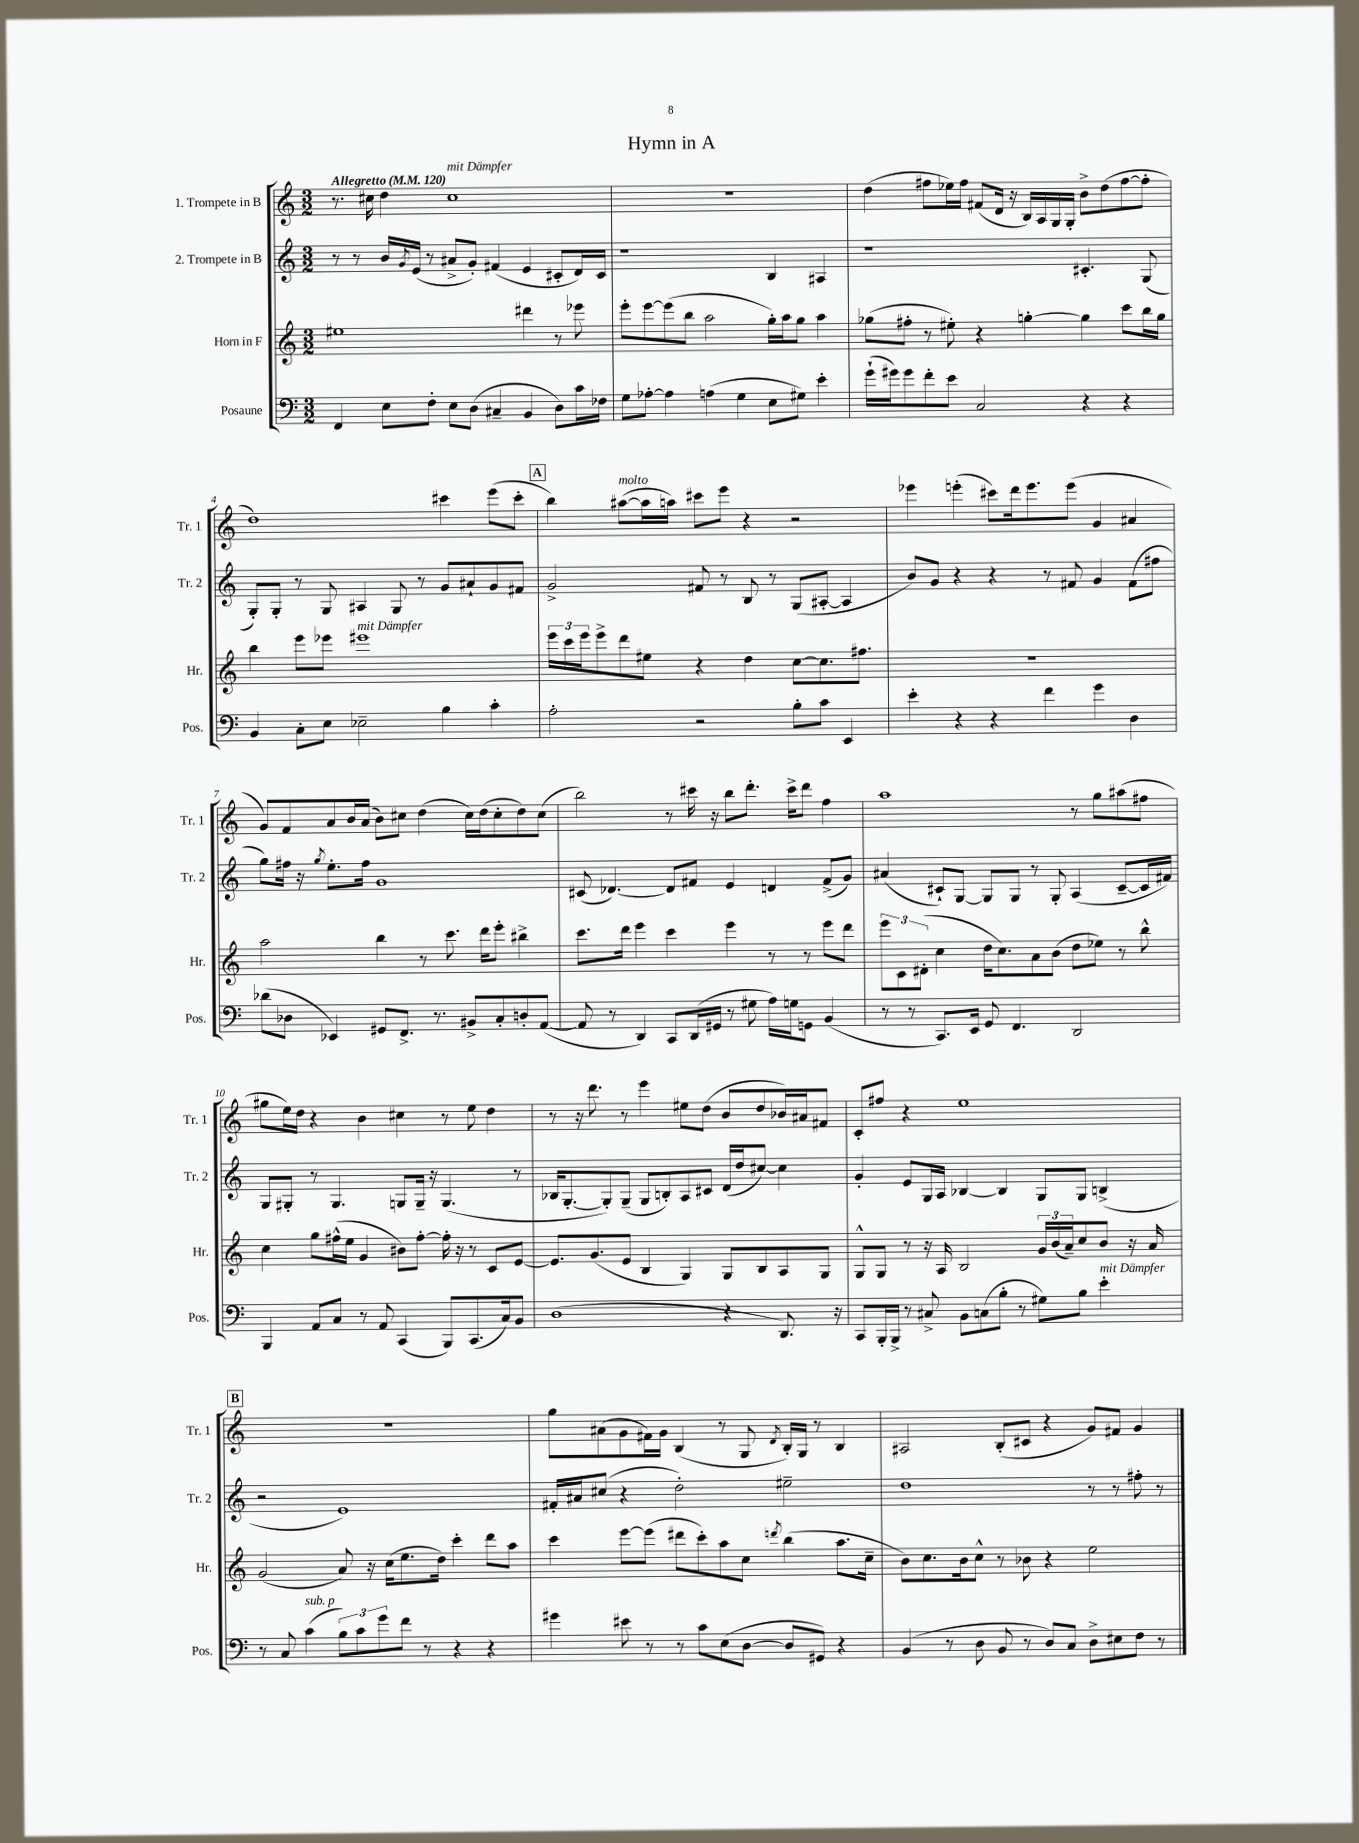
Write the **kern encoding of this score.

**kern	**kern	**kern	**kern
*part4	*part3	*part2	*part1
*staff4	*staff3	*staff2	*staff1
*I"Posaune	*I"Horn in F	*I"2. Trompete in B	*I"1. Trompete in B
*I'Pos.	*I'Hr.	*I'Tr. 2	*I'Tr. 1
*clefF4	*clefG2	*clefG2	*clefG2
*k[]	*k[]	*k[]	*k[]
*M3/2	*M3/2	*M3/2	*M3/2
*MM120	*MM120	*MM120	*MM120
=1	=1	=1	=1
!	!	!	!LO:TX:a:B:t=Allegretto
4FF/	1ee#X	8r	8.r
.	.	8r	.
.	.	.	16cc#X\
8E\L	.	16b/LL	4dd\
.	.	8qg/	.
.	.	(16e/JJ	.
8F'\J	.	8r	.
!	!	!	!LO:TX:a:i:t=mit Dämpfer
8E\L	.	8a#X^/L	1cc#
(8D\J	.	8g'/J)	.
4C#X~/	.	(4f#X/	.
4BB/	4ddd#X\	4e/	.
8D\L)	8r	8c#X'/L	.
16c\L	8eee-X\	16d/L)	.
16F-X\JJ	.	16c#/JJ	.
=2	=2	=2	=2
8G\L	8eee'\L	1r	1.r
[8A-X'\J	[8eee\	.	.
4A-\]	(8eee\]	.	.
.	8bb\J	.	.
(4An\	2aa\	.	.
4G\	.	.	.
8E\L	16gg'\LL)	4B/	.
.	16aa\J	.	.
8G#X\J)	8gg\J	.	.
4e'\	4aa\	4A#X/	.
=3	=3	=3	=3
(16g`\LL	(8gg-X\L	1r	(4dd\
16g#X\J)	.	.	.
8g#\	8ff#X'\J	.	.
8f'\	8r	.	8ff#X\L
8e\J	8ee#X'\)	.	16ee-X\L)
.	.	.	16ff#\JJ
2C/	4r	.	(8f#X/L
.	.	.	16d/Jk
.	.	.	16r
.	[4ggn'\	.	16B/LL)
.	.	.	16A/
.	.	.	16G/
.	.	.	16G'/JJ
4r	4gg\]	4.c#X'/	8b^\L
.	.	.	(8dd\
4r	8ccc\L	.	[8ff#\
.	16bb\L	(8G/	8ff#'\J]
.	16gg\JJ	.	.
!!LO:LB:g=z
=4	=4	=4	=4
4BB/	4bb\	8G'/L)	1dd)
.	.	8G'/J	.
8C'\L	8eee\L	8r	.
8E\J	8eee-X\J	8G/	.
!	!LO:TX:a:i:t=mit Dämpfer	!	!
2E-X~\	1eee#X	4A#X/	.
.	.	8G/	.
.	.	8r	.
4B\	.	8g/L	4ccc#X\
.	.	8a#X`/	.
4c'\	.	8g/	(8eee\L
.	.	8f#X/J	8ccc#'\J
!!LO:REH:place=s1:t=A
=5	=5	=5	=5
2A'\	24eee\LL	2g^/	4bb\)
.	24ccc\	.	.
.	24eee\J	.	.
.	8eee^\	.	.
!	!	!	!LO:TX:a:i:t=molto
.	8ddd\	.	([8aa#X\L
.	8ee#X\J	.	16aa#\L]
.	.	.	16aan\JJ)
2r	4r	8f#X/	8ccc#X\L
.	.	8r	8eee\J
.	4dd\	8B/	4r
.	.	8r	.
8B'\L	[8cc\L	(8G/L	2r
8c\J	8.cc\]	[8A#X'/J	.
4EE/	.	4A#/]	.
.	8.ff#X\J	.	.
=6	=6	=6	=6
4e'\	1.r	8b/L)	4eee-X\
.	.	8g/J	.
4r	.	4r	(4eeen'\
4r	.	4r	8ccc#X\L)
.	.	.	16ddd\k
.	.	.	8.eee\
4f\	.	8r	.
.	.	8f#X/	(8eee\J
4g\	.	4g/	4g/
4D\	.	(8f#\L	4a#X/
.	.	8ff#X\J	.
!!LO:LB:g=z
=7	=7	=7	=7
(8d-X\L	2aa\	8gg\L)	8g/L)
8D-X\J	.	16ff#X\Jk	8f/
.	.	16r	.
.	.	8qgg/	.
4EE-X/)	.	8.ee'\L	8a/
.	.	.	16b/L
.	.	16ff#\Jk	(16a/JJ
8GG#X/L	4bb\	1g	8b\L)
8.FF^/J	.	.	8cc#X\J
.	8r	.	(4dd\
8.r	.	.	.
.	8.ccc\	.	.
8BB#X^/L	.	.	16cc#\LL)
.	16ddd\KL	.	(16dd\J
8C'/	8eee'\J	.	8cc#'\
8Dn'/	4bb#X^\	.	8dd\)
([8AA/J	.	.	(8cc#\J
=8	=8	=8	=8
8AA/]	8.ccc\L	(8c#X/	2bb\)
8r	.	[4.d-X/)	.
.	16ddd\Jk	.	.
4DD/)	4eee\	.	.
8CC/L	4ccc\	8d-/L]	8r
(16DD/L	.	8f#X/J	16ccc#X\
16GG#X/JJ	.	.	16r
8r	4eee\	4e/	8bb\L
8G#X\	.	.	8.ddd'\J
16A\LL)	8r	4dn/	.
16Gn\J	.	.	16ccc#^\KL
8GGn\J	8r	.	8ddd\J
(4BB/	8eee\L	(8f#^/L	4ff\
.	8ddd\J	8g/J)	.
=9	=9	=9	=9
8r	12eee\L	(4a#X/	1aa
.	12c\	.	.
8r	.	.	.
.	(12d#X'\J	.	.
8.CC/L)	4cc\	8c#X`/L)	.
.	.	[8G/J	.
16EE/Jk	.	.	.
8GG/	16dd\KL	8G/L]	.
.	8.cc\)	.	.
4.FF/	.	8G/J	.
.	8a\	8r	.
.	(8b\J	8G'/	.
2DD/	8dd\L	(4A/	8r
.	8ee-X\J)	.	8gg\L
.	8r	[8c#~/L	(8aa#X\
.	8bb^^\	16c#/L]	8ff#X\J
.	.	16f#X/JJ)	.
!!LO:LB:g=z
=10	=10	=10	=10
4BBB/	4cc\	8G/L	8gg#X\L
.	.	8G#X'/J	16ee\L)
.	.	.	16dd\JJ
8AA/L	8gg\L	8r	4r
8C/J	(16ff#X^^\L	4.G#/	.
.	16ee\JJ	.	.
8r	4g/	.	4b\
8AA/	.	.	.
(4CC/	8b#X\L)	8Gn/L	4cc#X\
.	[8ff#'\J	16G~/Jk	.
.	.	16r	.
8BBB/L)	16ff#'\]	(4.G/	8r
.	16r	.	.
(8.CC/	8r	.	8ee\
.	8c/L	.	4dd\
16C/k)	.	.	.
8BB/J	[8e/J	8r	.
=11	=11	=11	=11
(1D	8.e/L]	16B-X/KL	8r
.	.	[8.G'/	.
.	.	.	16r
.	(8.g/	.	8.ddd\
.	.	8G'/])	.
.	8e/J	(8G~/J	8r
.	4B/	8G/L	4eee\
.	.	8Bn'/)	.
.	4G/)	8A/	8ee#X\L
.	.	8c#X/J	(8dd\J
4r	8G/L	(16d/LL	8b/L
.	.	16dd/J	.
.	8B/	[8cc#X/J)	8dd/
8.DD/)	8A/	4cc#\]	16b-X/L)
.	.	.	16a#X/J
.	8G/J	.	8f#X/J
16r	.	.	.
=12	=12	=12	=12
8CC/L	8G^^/L	4g'/	8c'/L
16BBB'/L	8G/J	.	8ff#X/J
16BBB^/JJ	.	.	.
8r	8r	8e/L	4r
8C#X^/	16r	16G/L	.
.	16A/	16A/JJ	.
8BB\L	2B/	[4B-X/	1ee
(8Cn\	.	.	.
8B'\J	.	4B-/]	.
8r	.	.	.
8G#X\L)	24g/LL	8G/L	.
.	(24b/	.	.
.	24a~/J)	.	.
8B\J	8cc/	8G/J	.
!LO:TX:a:i:t=mit Dämpfer	!	!	!
4e'\	8b/J	(4Bn^/	.
.	16r	.	.
.	16a/	.	.
!!LO:LB:g=z
!!LO:REH:place=s1:t=B
=13	=13	=13	=13
8r	(2g/	2r	1.r
8C/	.	.	.
!LO:TX:a:i:t=sub. p	!	!	!
(4c\	.	.	.
12B\L)	8a/)	1e)	.
12c\	.	.	.
.	16r	.	.
12g\	.	.	.
.	(16cc\KL	.	.
8f\J	8.ee\	.	.
8r	.	.	.
.	16dd\Jk)	.	.
4r	4ccc'\	.	.
4r	8ddd\L	.	.
.	8aa\J	.	.
=14	=14	=14	=14
4g#X\	4ccc\	16f#X'/LL	8gg\L
.	.	16a#X/J	.
.	.	(8cc#X/J	(8a#X\
8e#X\	[8eee\L	4r	8g\
8r	(8eee\J]	.	16f#X\L)
.	.	.	16g\JJ
8r	8ddd#X\L	2dd'\)	(4B/
8c\L	8ccc'\)	.	.
(8E\	8aa\	.	8r
[8D\J	8cc\J	.	8G/
.	8qdddn/	.	8qd/
8D/L]	(4bb\	2ee#X~\	16B'/LL)
.	.	.	16G/JJ
8GG#X/J)	.	.	8r
4r	8.aa\L	.	4B/
.	16cc~\Jk	.	.
=15	=15	=15	=15
(4BB/	8b\L)	1dd	2A#X/
.	8.cc\	.	.
8r	.	.	.
.	16b\k	.	.
8D\	8cc^^\J	.	.
8BB/	8r	.	(8B'/L
8r	8b-X\	.	8c#X/J
8D/L)	4r	.	4r
8C/J	.	.	.
8D^\L	2ee\	8r	8g/L)
8E#X\	.	8r	8f#X/J
8F\J	.	8ff#X'\	4g/
8r	.	8r	.
==	==	==	==
*-	*-	*-	*-
